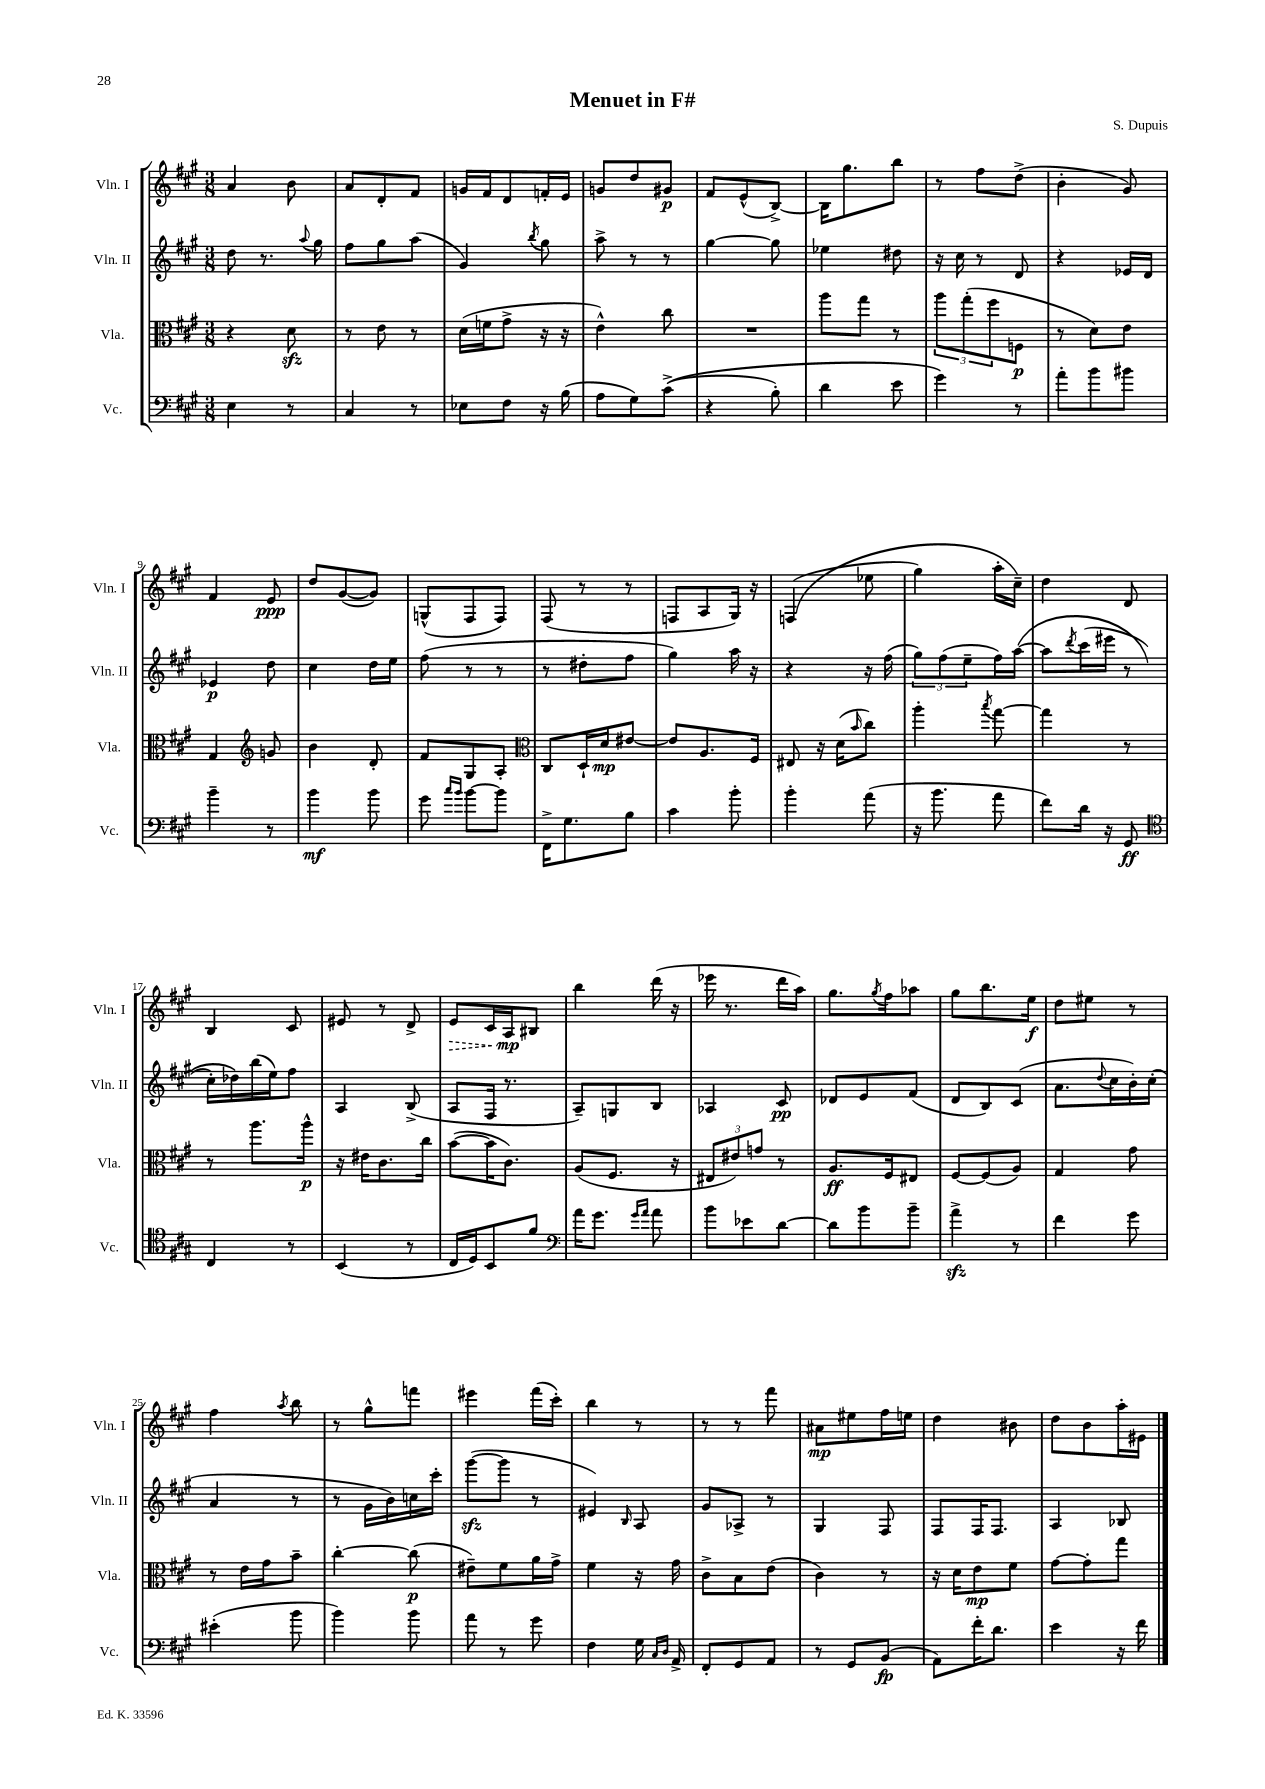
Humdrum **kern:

**kern	**kern	**kern	**kern
*staff4	*staff3	*staff2	*staff1
*clefF4	*clefC3	*clefG2	*clefG2
*k[f#c#g#]	*k[f#c#g#]	*k[f#c#g#]	*k[f#c#g#]
*M3/8	*M3/8	*M3/8	*M3/8
4E\	4r	8dd\	4a/
.	.	8.r	.
8r	8d\	.	8b\
.	.	8qqaa/	.
.	.	16gg#\	.
=	=	=	=
4C#/	8r	8ff#\L	8a/L
.	8e\	8gg#\	8d'/
8r	8r	(8aa\J	8f#/J
=	=	=	=
8E-\L	(16d\LL	4g#/)	16g/LL
.	16f\J	.	16f#/J
8F#\J	8g#^\J	.	8d/
.	.	8qbb/	.
16r	16r	8gg#\	16f'/L
(16B\	16r	.	16e/JJ
=	=	=	=
8A\L	4e^^\)	8aa^\	8g/L
8G#\)	.	8r	8dd/
&((8c#^\J	8cc#\	8r	8g#/J
=	=	=	=
4r	4.r	[4gg#\	8f#/L
.	.	.	(8e^^/
8B'\)	.	8gg#\]	[8B^/J)
=	=	=	=
4d\	8aa\L	4ee-\	16B\]LK
.	.	.	8.gg#\
.	8gg#\J	.	.
8e\	8r	8dd#\	8bb\J
=	=	=	=
4g#\&)	12aa\L	16r	8r
.	.	16cc#\	.
.	(12gg#'\	.	.
.	.	8r	8ff#\L
.	12ff#\	.	.
8r	8F\J	8d/	(8dd^\J
=	=	=	=
8a'\L	8r	4r	4b'\
8b\	8d\L)	.	.
8b#\J	8e\J	16e-/LL	8g#/)
.	.	16d/JJ	.
=	=	=	=
4b~\	4G#/	4e-/	4f#/
*	*clefG2	*	*
8r	8g/	8dd\	8e/
=	=	=	=
4b\	4b\	4cc#\	8dd/L
.	.	.	([8g#/
8b\	8d'/	16dd\LL	8g#/]J)
.	.	16ee\JJ	.
=	=	=	=
8g#\	8f#/L	(8ff#\	(8G^^/L
16qqcc#/LL	.	.	.
16qqb/JJ	.	.	.
[8b\L	8G#/	8r	8F#/
8b\]J	8A'/J	8r	8F#/J)
=	=	=	=
*	*clefC3	*	*
16FF#^\LK	8C#/L	8r	(8F#/
8.G#\	.	.	.
.	16D`/L	8dd#'\L	8r
.	16d/J	.	.
8B\J	[8e#/J	8ff#\J	8r
=	=	=	=
4c#\	8e#/]L	4gg#\)	8F/L
.	8.A/	.	8A/
8b'\	.	16aa\	16G#/Jk)
.	16F#/Jk	16r	16r
=	=	=	=
4b'\	8E#/	4r	&((4F/
.	16r	.	.
.	(16d\LK	.	.
.	16qqb/	.	.
(8a\	8cc#\J)	16r	8ee-\
.	.	(16ff#\	.
=	=	=	=
16r	4aa'\	12gg#\L)	4gg#\)
8.b\	.	.	.
.	.	(12ff#\	.
.	.	12ee~\	.
.	8qbb/	.	.
8a\	[8gg#\	16ff#\L)	16aa'\LL
.	.	&([16aa\JJ	16cc#~\JJ&)
=	=	=	=
8f#\L)	4gg#\]	8aa\]L	4dd\
.	.	8qddd/	.
16d\Jk	.	(16ccc#\L	.
16r	.	16eee#\JJ	.
8GG#/	8r	8r	8d/
=	=	=	=
*clefC4	*	*	*
4C#/	8r	16cc#'\LL)	4B/
.	.	16dd-\&)	.
.	8.aa\L	(16bb\	.
.	.	16ee\J)	.
8r	.	8ff#\J	8c#/
.	16aa^^\Jk	.	.
=	=	=	=
(4BB/	16r	4A/	8e#/
.	16e#\LK	.	.
.	8.c#\	.	8r
8r	.	(8B^/	8d^/
.	16cc#\Jk	.	.
=	=	=	=
16C#/LL	([8b\L	8A/L	8e/L
16D/J)	.	.	.
8BB/	16b\]K	16F#/Jk	16c#/L
.	8.c#\J)	8.r	16A/J
8f#/J	.	.	8B#/J
=	=	=	=
*clefF4	*	*	*
16a\LK	(8A/L	8A~/L)	4bb\
8.g#\J	.	.	.
.	8.F#/J	8G/	.
16qqg#/LL	.	.	.
16qqa/JJ	.	.	.
8a\	.	8B/J	(16ddd\
.	16r	.	16r
=	=	=	=
8b\L	12E#/L	4A-/	16eee-\
.	.	.	8.r
.	12e#/)	.	.
8e-\	.	.	.
.	12g/J	.	.
[8d\J	8r	8c#/	16ddd\LL
.	.	.	16aa\JJ)
=	=	=	=
8d\]L	8.A/L	8d-/L	8.gg#\L
8b\	.	8e/	.
.	.	.	8qgg#/
.	16F#/k	.	16ff#\k
8b~\J	8E#/J	(8f#/J	8aa-\J
=	=	=	=
4a^\	[8F#/L	8d/L	8gg#\L
.	(8F#/]	8B/)	8.bb\
8r	8A/J)	(8c#/J	.
.	.	.	16ee\Jk
=	=	=	=
4f#\	4G#/	8.a\L	8dd\L
.	.	.	8ee#\J
.	.	8qqdd/	.
.	.	16cc#\L	.
8g#\	8g#\	16b'\)	8r
.	.	(16cc#'\JJ	.
=	=	=	=
(4e#'\	8r	4a/	4ff#\
.	16e\LL	.	.
.	16g#\J	.	.
.	.	.	8qaa/
8b\	8b~\J	8r	8bb\
=	=	=	=
4b\)	[4cc#'\	8r	8r
.	.	16g#\LL	8gg#^^\L
.	.	16b\)	.
8b\	(8cc#\]	16cc\	8fff\J
.	.	16ccc#'\JJ	.
=	=	=	=
8a\	8e#~\L)	([8ggg#\L	4eee#\
8r	8f#\	8ggg#\]J	.
8g#\	16a\L	8r	(16fff#\LL
.	16g#^\JJ	.	16ccc#'\JJ)
=	=	=	=
4F#\	4f#\	4e#/)	4bb\
.	.	16qqB/	.
16G#\	16r	8A/	8r
16qqC#/LL	.	.	.
16qqD/JJ	.	.	.
16AA^/	16g#\	.	.
=	=	=	=
8FF#'/L	8c#^\L	8g#/L	8r
8GG#/	8B\	8A-^/J	8r
8AA/J	(8e\J	8r	8fff#\
=	=	=	=
8r	4c#\)	4G#/	8a#\L
8GG#/L	.	.	8ee#\
(8BB/J	8r	8F#/	16ff#\L
.	.	.	16ee\JJ
=	=	=	=
8AA\L)	16r	8F#/L	4dd\
.	16d\LK	.	.
16f#'\K	8e\	16F#/K	.
8.d\J	.	8.F#/J	.
.	8f#\J	.	8b#\
=	=	=	=
4e\	[8g#\L	4A/	8dd\L
.	8g#'\]	.	8b\
16r	8gg#\J	8B-/	16aa'\L
16f#\	.	.	16e#\JJ
==	==	==	==
*-	*-	*-	*-
